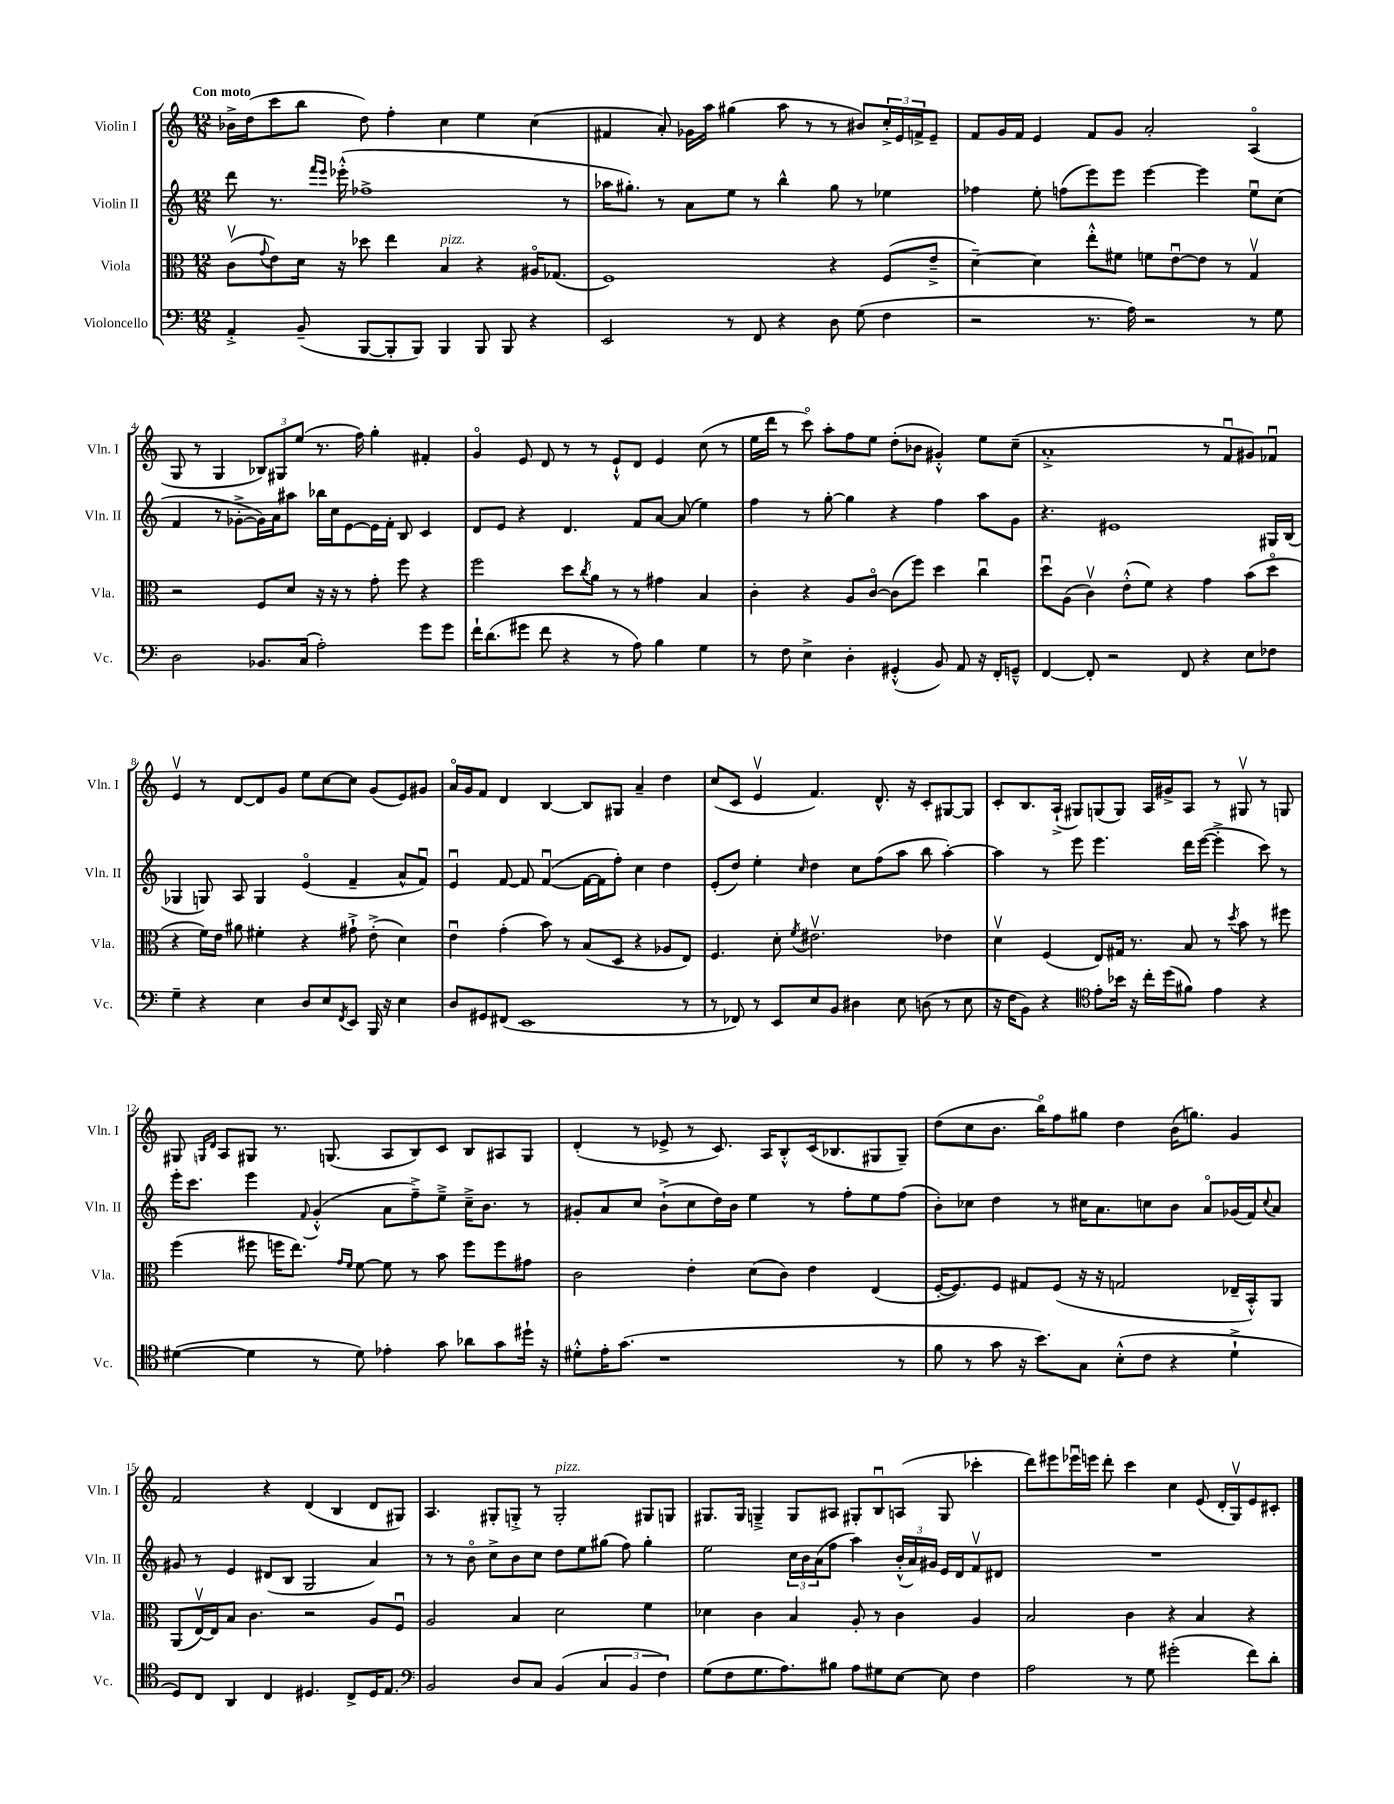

**kern	**kern	**kern	**kern
*part4	*part3	*part2	*part1
*staff4	*staff3	*staff2	*staff1
*I"Violoncello	*I"Viola	*I"Violin II	*I"Violin I
*I'Vc.	*I'Vla.	*I'Vln. II	*I'Vln. I
*clefF4	*clefC3	*clefG2	*clefG2
*k[]	*k[]	*k[]	*k[]
*M12/8	*M12/8	*M12/8	*M12/8
=1	=1	=1	=1
!	!	!	!LO:TX:a:B:t=Con moto
4AA'^/	(8cv\L	8ddd\	16b-X^\LL
.	.	.	(16dd\J
.	8qqg/	.	.
.	8e\)	8.r	8ccc\
(8BB~/	16d\Jk	.	8bb\J
.	.	16qqfff/LL	.
.	.	16qqeee/JJ	.
.	16r	(16eee-X'^^\	.
[8BBB/L	8dd-X\	1ff-X^	8dd\)
8BBB'/]	4ee\	.	4ff'\
8BBB/J)	.	.	.
!	!LO:TX:a:i:t=pizz.	!	!
4BBB/	4B/	.	4cc\
8BBB/	4r	.	4ee\
8BBB/	.	.	.
4r	16A#X/KL	.	(4cc\
.	(8.G-X/J	.	.
.	.	8r	.
=2	=2	=2	=2
2EE/	1F)	16aa-X\KL	4f#X/
.	.	8.gg#X'\J)	.
.	.	8r	8a'/)
.	.	8a\L	16g-X\LL
.	.	.	16aa\JJ
8r	.	8ee\J	(4gg#X\
8FF/	.	8r	.
4r	.	4bb^^\	8aa\
.	.	.	8r
8D\	4r	8gg#\	8r
(8G\	.	8r	8b#X/L)
4F\	(8F/L	4ee-X\	24cc'^/L
.	.	.	24e/
.	.	.	24fn^/J
.	8e~^/J	.	8e~/J
=3	=3	=3	=3
2r	[4d~\)	4ff-X\	8f/L
.	.	.	16g/L
.	.	.	16f/JJ
.	4d\]	8ee'\	4e/
.	.	(8ffn\L	.
8.r	8ee'^^\L	8eee\)	8f/L
.	8f#X\J	8eee\J	8g/J
16A\)	.	.	.
2r	8fn\L	[4eee\	2a'/
.	[8eu\	.	.
.	8e\J]	4eee\]	.
.	8r	.	.
8r	4Gv/	8eeu\L	(4A/
8G\	.	(8cc\J	.
!!LO:LB:g=z
=4	=4	=4	=4
2D\	2r	4f/	8G/
.	.	.	8r
.	.	8r	4G/
.	.	[8g-X'^\L	.
8.BB-X/L	8F/L	16g-\L])	12B-X/L)
.	.	16a\J	.
.	.	.	12G#X/
.	8d/J	8aa#X\J	.
.	.	.	(12ee/J
(16C/Jk	.	.	.
2A'\)	16r	16bb-X\LL	8.r
.	16r	16cc\J	.
.	8r	[8e\	.
.	.	.	16ff\)
.	8g'\	16e\L]	4gg'\
.	.	16f'\JJ	.
.	8ff\	8B/	.
8g\L	4r	4c/	4f#X'/
8g\J	.	.	.
=5	=5	=5	=5
16f`\KL	2ff\	8d/L	4g/
(8.d\	.	.	.
.	.	8e/J	.
8g#X\J	.	4r	8e/
8f\	.	.	8d/
4r	8dd\L	4.d/	8r
.	8qcc/	.	.
.	8a\J	.	8r
8r	8r	.	8e`^^/L
8A\)	8r	8f/L	8d/J
4B\	4g#X\	[8a/J	4e/
.	.	(8a/]	.
4G\	4B/	4ee\)	(8cc\
.	.	.	8r
=6	=6	=6	=6
8r	4c'\	4ff\	16ee\LL
.	.	.	16ddd\JJ
8F\	.	.	8r
4E^\	4r	8r	8ccc\)
.	.	[8gg'\	8aa'\L
4D'\	8A/L	4gg\]	8ff\
.	[8c/J	.	8ee\J
(4GG#X'^^/	(8c\L]	4r	(8dd'\L
.	8ff\J)	.	8b-X\J
8BB/)	4dd\	4ff\	4g#X'^^/)
8AA/	.	.	.
16r	4ccu\	8aa\L	8ee\L
16FF'/KL	.	.	.
8GGn~^^/J	.	8g\J	(8cc~\J
=7	=7	=7	=7
[4FF/	8ddu\L	4.r	1a'^
.	(8A\J	.	.
8FF'/]	4cv\)	.	.
2r	.	1e#X	.
.	(8e'^^\L	.	.
.	8f\J)	.	.
.	4r	.	.
8FF/	.	.	.
4r	4g\	.	8r
.	.	.	8fu/L
8E\L	(8b\L	.	8g#X/)
8F-X\J	8dd\J	16G#X/LL	8f-Xu/J
.	.	(16B/JJ	.
!!LO:LB:g=z
=8	=8	=8	=8
4G~\	4r	4G-X/	4ev/
4r	16f\LL)	8Gn/)	8r
.	16e\JJ	.	.
.	8a#X\	8A/	[8d/L
4E\	4f#X'\	4G/	8d/]
.	.	.	8g/J
8D/L	4r	(4e/	8ee\L
8E/	.	.	[8cc\
8qFF/	.	.	.
8EE/J	8g#X`^\	4f~/	8cc\J]
16BBB/	(8e'^\	.	(8g/L
16r	.	.	.
4E\	4d\)	8a^^/L	8e/)
.	.	8fu/J)	8g#X/J
=9	=9	=9	=9
8D/L	4eu\	4eu/	16a/LL
.	.	.	16g/J
8GG#X/	.	.	8f/J
(8FF#X/J	(4g'\	[8f/	4d/
1EE	.	8f/]	.
.	8b\)	([4fu/	[4B/
.	8r	.	.
.	(8B/L	16f\LL_	8B/L]
.	.	16f\J]	.
.	8D/J	8ff'\J)	8G#X/J
.	4r	4cc\	4a~/
.	8A-X/L	4dd\	4dd\
8r	8E/J)	.	.
=10	=10	=10	=10
8r	4.F/	(8e'/L	(8cc/L
8FF-X/)	.	8dd/J)	8c/J
8r	.	4ee'\	4ev/
8EE/L	8d'\	.	.
.	8qf/	16qqcc/	.
8E/	2.e#Xv\	4dd\	4.f/)
8BB/J	.	.	.
4D#X\	.	8cc\L	.
.	.	(8ff\	8.d^^/
8E\	.	8aa\J	.
.	.	.	16r
(8Dn\	.	8bb\	8c'/L
8r	4e-X\	[4aa'\)	[8G#X/
8E\	.	.	8G#/J]
=11	=11	=11	=11
16r	4dv\	4aa\]	8c'/L
16F\KL	.	.	.
8BB\J)	.	.	8.B/
4r	(4F/	8r	.
.	.	.	(16A`^/Jk
.	.	8eee\	8G#X/L)
*clefC4	*	*	*
8e'\L	8E/L)	4.eee\	(8Gn/
16b-X\Jk	16G#X/Jk	.	8G/J)
16r	8.r	.	.
16cc'\LL	.	.	16A/LL
(16dd\J	.	.	16g#X^/J
8f#X\J)	8B/	16ddd\LL	8A/J
.	.	([16eee\JJ	.
4e\	8r	4eee'^\]	8r
.	8qdd/	.	.
.	8b\	.	8G#Xv/
4r	8r	8ccc\)	8r
.	8ff#X\	8r	8Gn/
!!LO:LB:g=z
=12	=12	=12	=12
([4d#X\	(4ff\	16eee'\KL	8G#X/
.	.	8.ccc\J	.
.	.	.	16qqGn/LL
.	.	.	16qqd/JJ
.	.	.	8A/L
4d#\]	8ff#X\	4eee\	8G#X/J
.	16ffn\KL	.	8.r
.	8.ee\J)	.	.
.	.	8qqf/	.
8r	.	(4g'^^/	.
.	.	.	(8.Gn/
.	16qqg/LL	.	.
.	16qqf/JJ	.	.
8d#\)	[8f\	.	.
4e-X'\	8f\]	8a\L	8A/L
.	8r	8ff~^\)	8B/)
8g\	8b\	8ee~^\J	8c/J
8a-X\L	8ff\L	16cc~^\KL	8B/L
.	.	8.b\J	.
8g\	8ff\	.	8A#X/
16dd#X`\Jk	8g#X\J	8r	8G/J
16r	.	.	.
=13	=13	=13	=13
8d#X'^^\L	2c\	8g#X'/L	(4d'/
16e'\K	.	8a/	.
(8.g\J	.	.	.
.	.	8cc/J	8r
1r	.	(8b`^\L	8e-X^/
.	4e'\	8cc\	8r
.	.	16dd\L)	8.c/)
.	.	16b\JJ	.
.	(8d\L	4ee\	.
.	.	.	16A/KL
.	8c\J)	.	8B'^^/
.	4e\	8r	(16c/k
.	.	.	8.B-X/
.	.	8ff'\L	.
.	(4E/	8ee\	8G#X/
8r	.	(8ff\J	8G#~/J)
=14	=14	=14	=14
8f\	[16F'/KL	8b'\L)	(8dd\L
.	8.F/])	.	.
8r	.	8cc-X\J	8cc\
8g\	8F/J	4dd\	8.b\J
16r	8G#X/L	.	.
8.b\L)	.	.	16bb\KL)
.	(8F/J	8r	8ff\
8G\J	16r	16cc#X\KL	8gg#X\J
.	16r	8.a\	.
(8B'^^\L	2Gn/	.	4dd\
8c\J	.	8ccn\	.
4r	.	8b\J	(16b\KL
.	.	.	8.ggn\J)
.	.	8a/L	.
4d`^\	16E-X~/LL	(16g-X/L	4g/
.	16BB'^^/J)	16f/J)	.
.	.	8qqcc/	.
.	8AA/J	8a/J	.
!!LO:LB:g=z
=15	=15	=15	=15
8D/L)	(8AA/L	8g#X/	2f/
8C/J	[16Ev/L)	8r	.
.	16E/J]	.	.
4AA/	8B/J	4e/	.
.	4.c\	.	.
4C/	.	(8d#X/L	4r
.	.	8B/J	.
4.D#X/	2r	2G/	(4d/
.	.	.	4B/
8C^/L	.	.	.
16D#/K	8A/L	4a/)	8d/L
8.E/J	.	.	.
.	8Fu/J	.	8G#X/J)
=16	=16	=16	=16
*clefF4	*	*	*
2BB/	2A/	8r	4.A/
.	.	8r	.
.	.	8b\	.
.	.	8cc^\L	8G#X'/L
8D/L	4B/	8b\	8Gn'^/J
8C/J	.	8cc\J	8r
!	!	!	!LO:TX:a:i:t=pizz.
(4BB/	2d\	8dd\L	2G'/
.	.	8ee\	.
6C/	.	(8gg#X\J	.
.	.	8ff\)	.
6BB/	.	.	.
.	4f\	4gg#'\	8G#X/L
6F\)	.	.	.
.	.	.	8Gn/J
=17	=17	=17	=17
(8G\L	4d-X\	2ee\	8.G#X/L
8F\	.	.	.
.	.	.	16G#/Jk
8.G\	4c\	.	4Gn~^/
8.A\)	.	.	.
.	4B/	24cc\LL	8G/L
.	.	24b\	.
.	.	(24a\J	.
8B#X\J	.	8ff\J	8A#X/J
8A\L	8A'/	4aa\)	8G#X'/L
8G#X\	8r	.	8Bu/
[8E\J	4c\	(24b'^^/LL	(8An/J
.	.	24a/)	.
.	.	24g#X/JJ	.
8E\]	.	16e/LL	8G#/
.	.	16d/J	.
4F\	4A/	8fv/	4ccc-X'\
.	.	8d#X/J	.
=18	=18	=18	=18
2A\	2B/	1.r	8ddd\L)
.	.	.	8eee#X\
.	.	.	16eee-Xu\L
.	.	.	16eeen\JJ
.	.	.	8ddd'\
8r	4c\	.	4ccc\
8G\	.	.	.
(2g#X'\	4r	.	4cc\
.	4B/	.	(8e/
.	.	.	16d'/LL
.	.	.	16Gv/J)
8f\L)	4r	.	8e/
8d'\J	.	.	8c#X'/J
==	==	==	==
*-	*-	*-	*-
